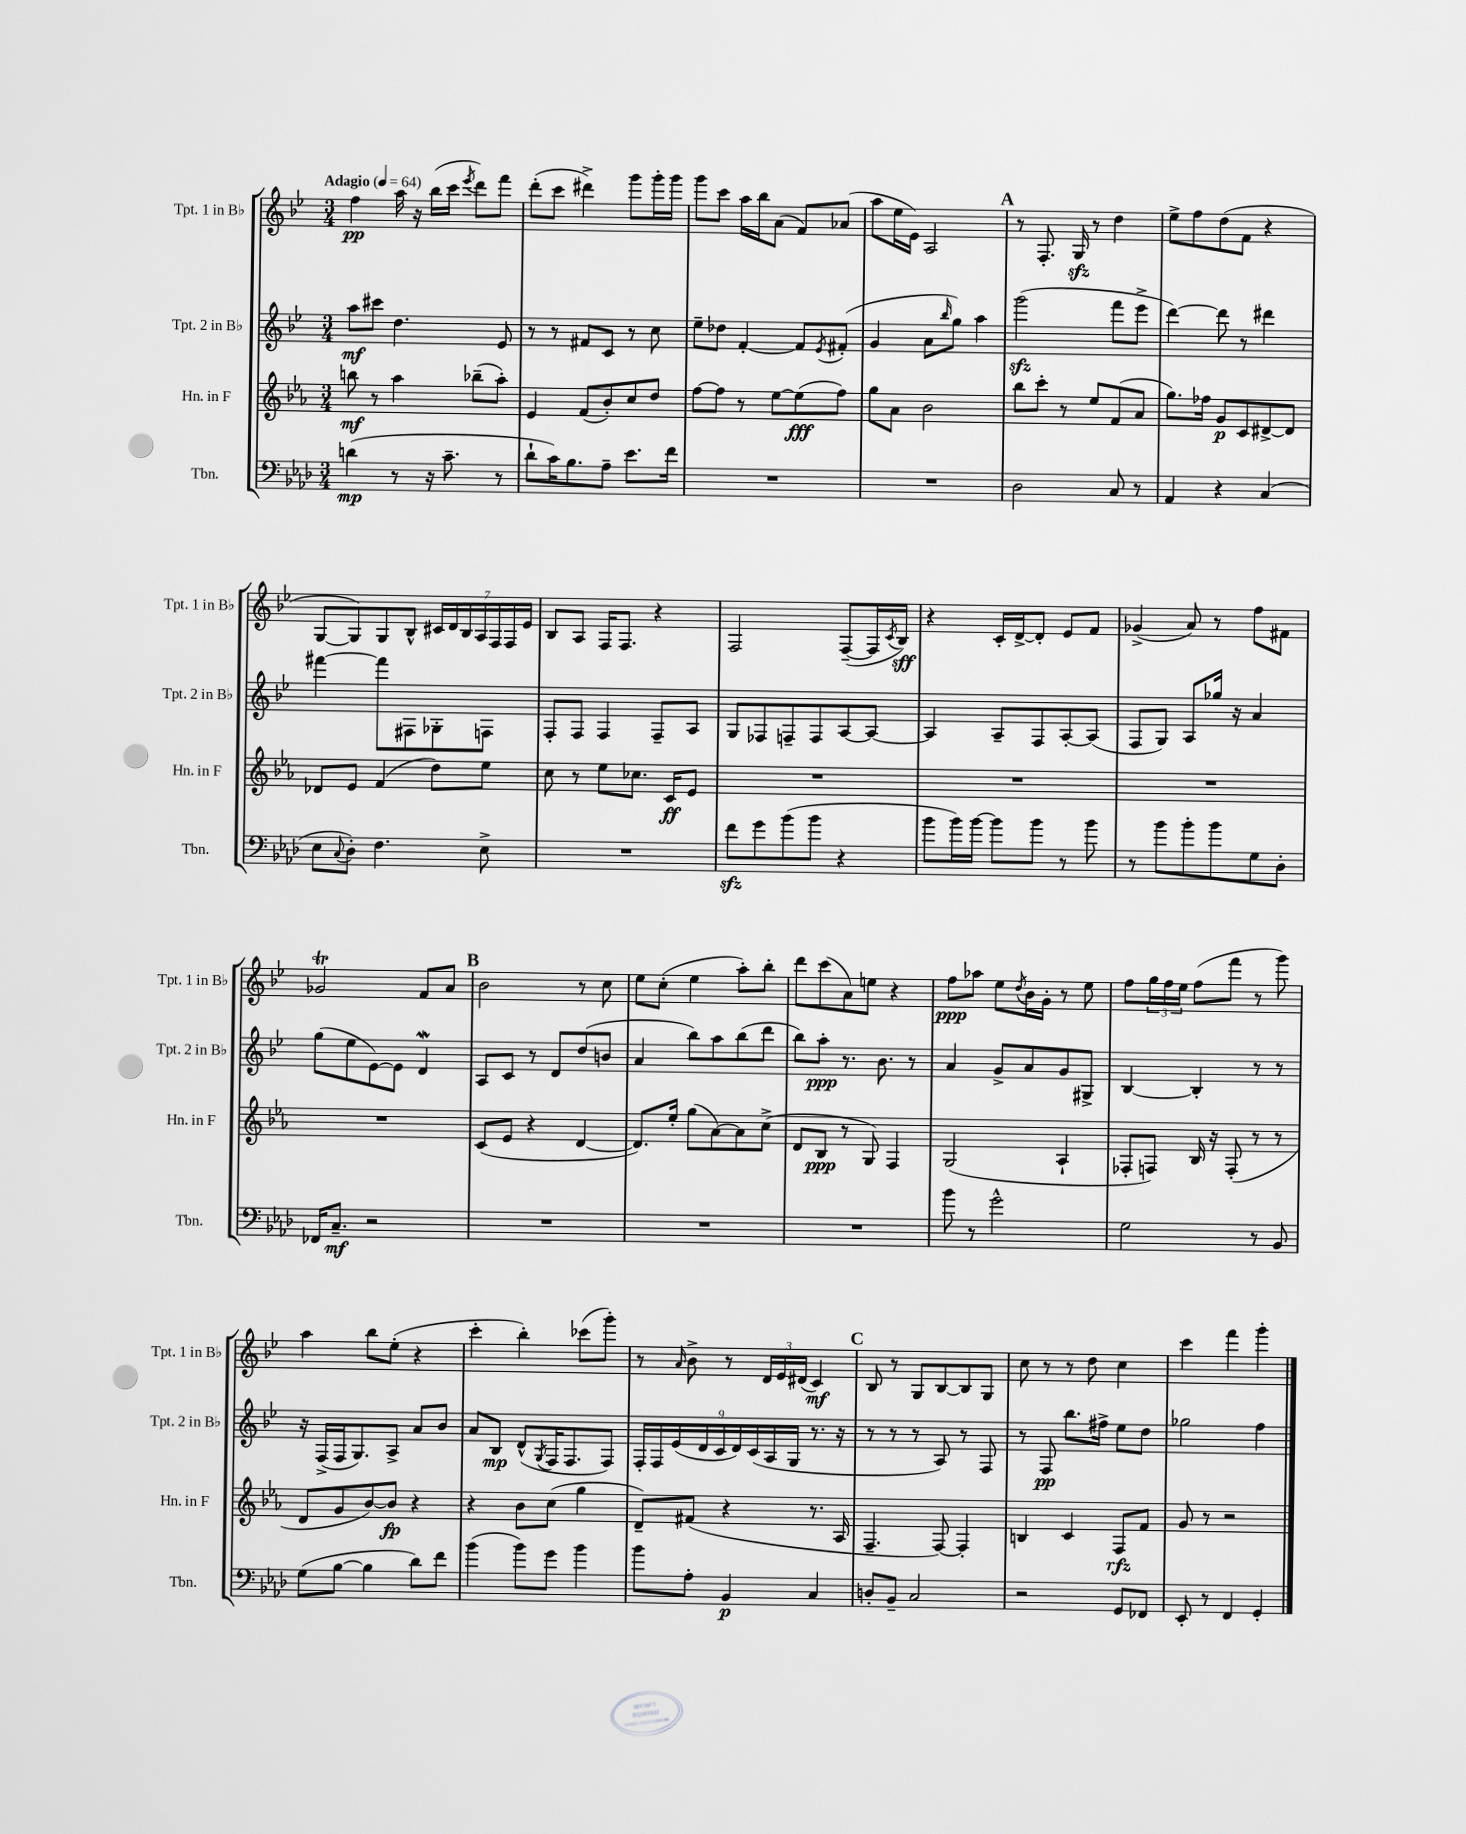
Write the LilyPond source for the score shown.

<<
\new StaffGroup <<
\new Staff = "s0" \with { instrumentName = "Tpt. 1 in Bb" shortInstrumentName = "Tpt. 1 in Bb" } {
    \clef treble \key bes \major \numericTimeSignature \time 3/4 \tempo "Adagio" 4 = 64
    f''4\pp a''16 r16 bes''16( c'''16 \acciaccatura { ees'''8 } d'''8) f'''8 |
    d'''8-.( c'''8 dis'''4->) g'''8 g'''16-. g'''16 |
    g'''8 c'''8 a''16 bes''16 a'8( f'8) aes'8( |
    a''8 ees''16 ees'16) a2 |
    \mark \markup { \bold "A" } r8 f8.-. g16\sfz r8 d''4 |
    ees''8-> f''8 d''8( f'8 r4 |
    g8~ g8) g8 bes8-^ \tuplet 7/4 { cis'16 d'16 bes16 a16 f16 f16 ees'16 } |
    bes8 a8 f16 f8. r4 |
    f2 f8~--( f16 \acciaccatura { c'8 } bes16\sff) |
    r4 c'16-. d'16~-> d'8-. ees'8 f'8 |
    ges'4->( a'8) r8 f''8 fis'8 |
    ges'2\trill f'8 a'8 |
    \mark \markup { \bold "B" } bes'2 r8 c''8 |
    ees''8 c''8-.( ees''4 a''8-.) bes''8-. |
    d'''8 c'''8( a'8) e''8 r4 |
    f''8\ppp aes''8 ees''8 \acciaccatura { d''8 } bes'16 g'16-. r8 ees''8 |
    f''8 \tuplet 3/2 { g''16 f''16 ees''16 } f''8( f'''8 r8 g'''8) |
    a''4 bes''8 ees''8-.( r4 |
    c'''4-. bes''4-.) ces'''8( g'''8-.) |
    r8 \grace { a'16 } bes'8-> r8 \tuplet 3/2 { d'16 ees'16 dis'16( } c'4\mf) |
    \mark \markup { \bold "C" } bes8 r8 g8 bes8~ bes8 g8 |
    c''8 r8 r8 d''8 c''4 |
    c'''4 f'''4 g'''4-. \bar "|." |
}
\new Staff = "s1" \with { instrumentName = "Tpt. 2 in Bb" shortInstrumentName = "Tpt. 2 in Bb" } {
    \clef treble \key bes \major \numericTimeSignature \time 3/4
    a''8\mf cis'''8 d''4. ees'8 |
    r8 r8 fis'8 c'8 r8 c''8 |
    ees''8-- des''8 f'4~-. f'8 \acciaccatura { ees'8 } fis'8-.( |
    g'4 a'8 \grace { bes''16 } g''8) a''4 |
    \mark \markup { \bold "A" } g'''2\sfz( f'''8 ees'''8-> |
    d'''4~) d'''8 r8 dis'''4 |
    fis'''4~ fis'''8 fis8 ges8-. f8 |
    f8-. f8 f4 f8-- a8 |
    g8 fes8 f8-- f8 a8~ a8~ |
    a4 a8-- f8 a8~-. a8( |
    f8 g8) a8 ges''16 r16 a'4 |
    g''8( ees''8 ees'8~) ees'8 d'4\mordent |
    \mark \markup { \bold "B" } a8 c'8 r8 d'8 d''8( b'8 |
    a'4 bes''8) a''8 bes''8( d'''8 |
    bes''8) a''8-.\ppp r8. bes'8. r8 |
    a'4 g'8-> a'8 g'8 gis8-> |
    bes4~ bes4-. r8 r8 |
    r16 f16->( f16 g8.) a8-> a'8 bes'8 |
    a'8 bes8\mp d'8-^( \acciaccatura { g8 } f16 f8. f8) |
    \tuplet 9/8 { f16-. f16 ees'16( d'16 c'16 d'16) c'16( a16 g16 } r8. r16 |
    \mark \markup { \bold "C" } r8 r8 r8 a8) r8 f8 |
    r8 f8\pp bes''8. fis''16-> ees''8 d''8 |
    ges''2 f''4 \bar "|." |
}
\new Staff = "s2" \with { instrumentName = "Hn. in F" shortInstrumentName = "Hn. in F" } {
    \clef treble \key ees \major \numericTimeSignature \time 3/4
    b''8\mf r8 aes''4 bes''8--( aes''8-.) |
    ees'4 f'8( bes'8-.) c''8 d''8 |
    f''8~ f''8 r8 ees''8~ ees''8\fff( f''8) |
    g''8 aes'8 bes'2 |
    \mark \markup { \bold "A" } bes''8 c'''8-. r8 ees''8 f'8( aes'8 |
    g''8.) fes''16 g'8\p c'8 dis'8~-> dis'8 |
    des'8 ees'8 f'4( d''8) ees''8 |
    c''8 r8 ees''8 ces''8. c'16\ff ees'8 |
    R2. |
    R2. |
    R2. |
    R2. |
    \mark \markup { \bold "B" } c'8( ees'8 r4 d'4~ |
    d'8.) ees''16-. g''8( aes'8~) aes'8 c''8->( |
    d'8 bes8\ppp r8 g8) f4 |
    g2( aes4-! |
    fes8-. f8) bes16 r16 f8-.( r8 r8 |
    d'8 g'8 bes'8~) bes'8\fp r4 |
    r4 bes'8 c''8( g''4 |
    d'8--) fis'8( r4 r8. aes16 |
    \mark \markup { \bold "C" } f4.-- f8~) f4-. |
    b4 c'4 f8\rfz f'8 |
    g'8 r8 r2 \bar "|." |
}
\new Staff = "s3" \with { instrumentName = "Tbn." shortInstrumentName = "Tbn." } {
    \clef bass \key aes \major \numericTimeSignature \time 3/4
    d'4\mp( r8 r16 c'8.-- r8 |
    des'8-! c'16) bes8. aes8-- ees'8. f'16 |
    R2. |
    R2. |
    \mark \markup { \bold "A" } des2 c8 r8 |
    aes,4 r4 c4( |
    ees8 \appoggiatura { c8 } des8-.) f4. ees8-> |
    R2. |
    f'8\sfz g'8 bes'8( bes'8 r4 |
    bes'8 bes'16) bes'16~ bes'8 bes'8 r8 bes'8 |
    r8 bes'8 bes'8-. bes'8 g8 des8-. |
    fes,16 c8.--\mf r2 |
    \mark \markup { \bold "B" } R2. |
    R2. |
    R2. |
    bes'8 r8 g'2-^ |
    g2 r8 bes,8 |
    g8( bes8~ bes4 des'8) f'8 |
    bes'4( bes'8) g'8 bes'4 |
    bes'8 aes8-. bes,4\p c4 |
    \mark \markup { \bold "C" } d8-. bes,8-- c2 |
    r2 g,8 fes,8 |
    ees,8-. r8 f,4 g,4-. \bar "|." |
}
>>
>>
\layout { \context { \Score \remove "Bar_number_engraver" } }
